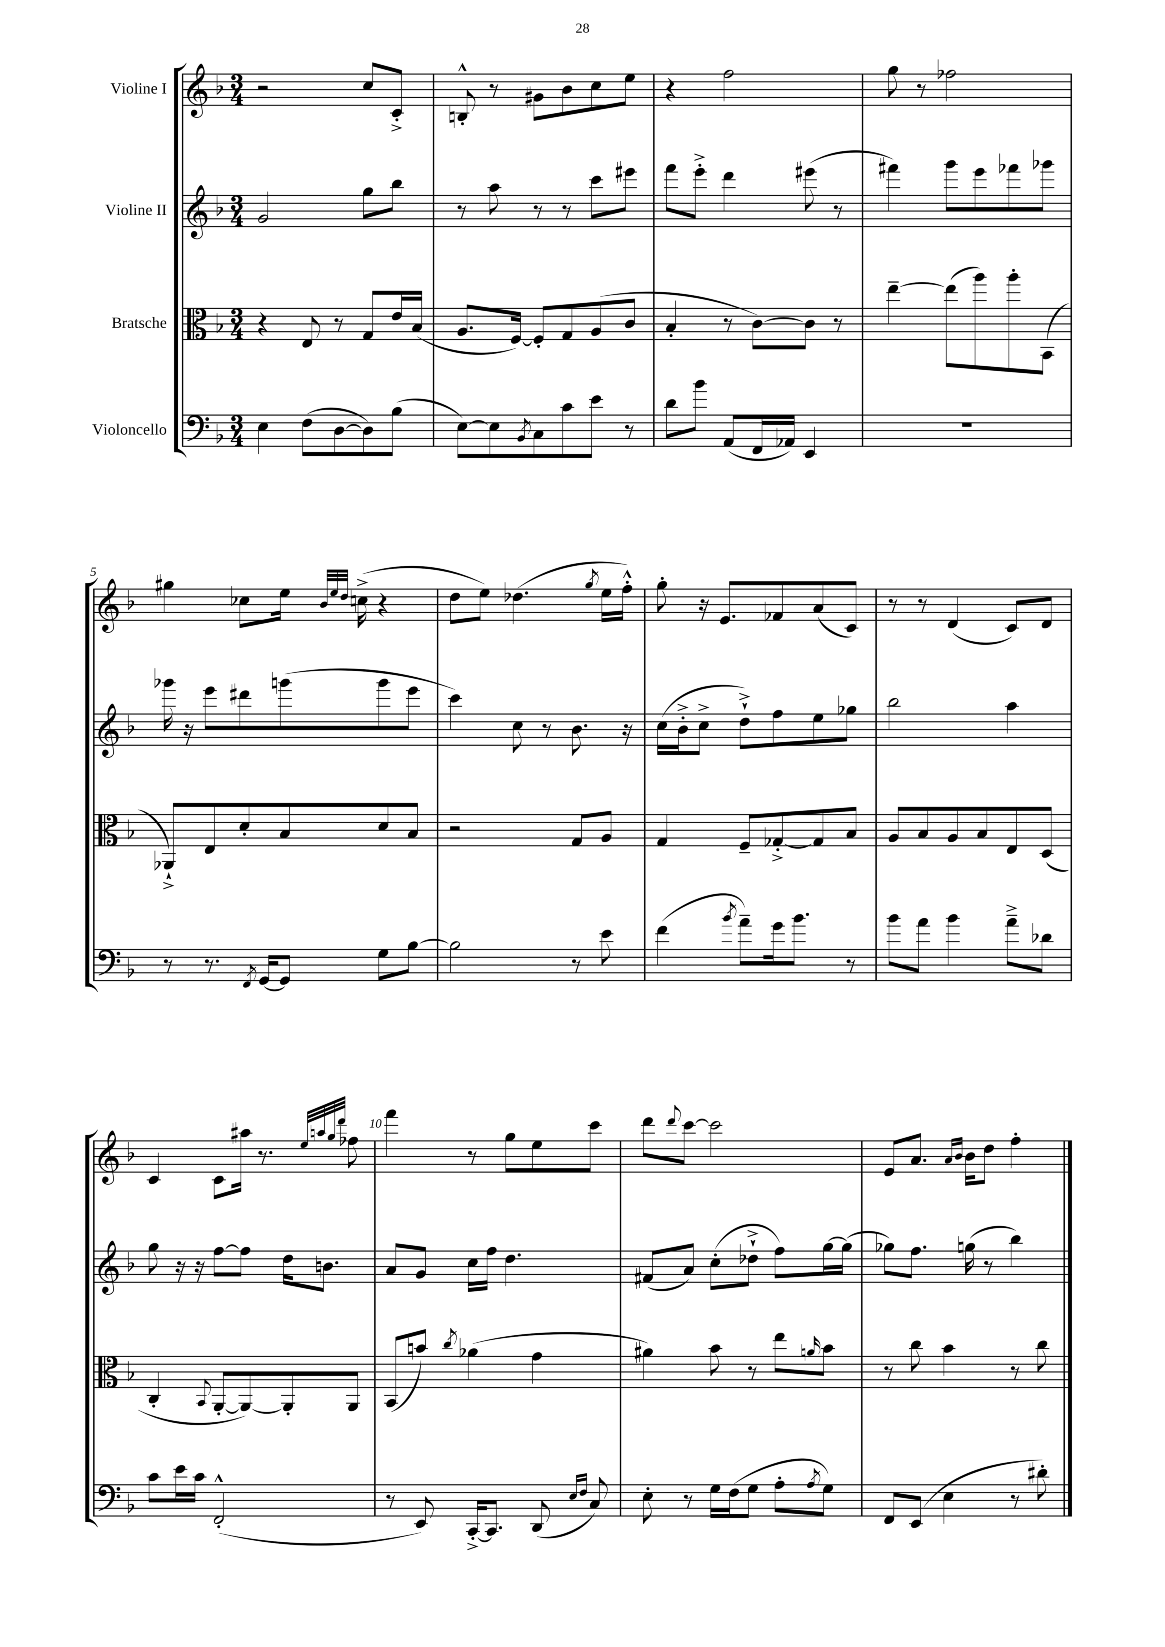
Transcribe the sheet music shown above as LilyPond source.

<<
\new StaffGroup <<
\new Staff = "s0" \with { instrumentName = "Violine I" } {
    \clef treble \key f \major \numericTimeSignature \time 3/4
    r2 c''8 c'8-.-> |
    b8-.-^ r8 gis'8 bes'8 c''8 e''8 |
    r4 f''2 |
    g''8 r8 fes''2 |
    gis''4 ces''8 e''16 \grace { bes'32 e''32 d''32 } c''16->( r4 |
    d''8 e''8) des''4.( \acciaccatura { g''8 } e''16 f''16-.-^) |
    g''8-. r16 e'8. fes'8 a'8( c'8) |
    r8 r8 d'4( c'8) d'8 |
    c'4 c'8 ais''16 r8. \grace { e''32 a''32 g''32 d'''32 } fes''8 |
    f'''4 r8 g''8 e''8 c'''8 |
    d'''8 \appoggiatura { d'''8 } c'''8~ c'''2 |
    e'8 a'8. \grace { a'16 bes'16 } bes'16 d''8 f''4-. \bar "|." |
}
\new Staff = "s1" \with { instrumentName = "Violine II" } {
    \clef treble \key f \major \numericTimeSignature \time 3/4
    g'2 g''8 bes''8 |
    r8 a''8 r8 r8 c'''8 eis'''8 |
    f'''8 e'''8-.-> d'''4 eis'''8( r8 |
    fis'''4) g'''8 e'''8 fes'''8 ges'''8 |
    ges'''16 r16 e'''8 dis'''8 g'''8( g'''8 e'''8 |
    c'''4) c''8 r8 bes'8. r16 |
    c''16( bes'16-.-> c''8-> d''8-!->) f''8 e''8 ges''8 |
    bes''2 a''4 |
    g''8 r16 r16 f''8~ f''8 d''16 b'8. |
    a'8 g'8 c''16 f''16 d''4. |
    fis'8( a'8) c''8-.( des''8-!-> f''8) g''16~ g''16( |
    ges''8) f''8. g''16( r8 bes''4) \bar "|." |
}
\new Staff = "s2" \with { instrumentName = "Bratsche" } {
    \clef alto \key f \major \numericTimeSignature \time 3/4
    r4 e8 r8 g8 e'16 bes16( |
    a8. f16~) f8-. g8 a8( c'8 |
    bes4-. r8 c'8~) c'8 r8 |
    e''4~-- e''8( a''8) a''8-. bes,8( |
    aes,8-!->) e8 d'8-. bes8 d'8 bes8 |
    r2 g8 a8 |
    g4 f8-- ges8~-.-> ges8 bes8 |
    a8 bes8 a8 bes8 e8 d8( |
    c4-. \appoggiatura { bes,8 } a,8~-. a,8~) a,8-. a,8 |
    bes,8( b'8) \acciaccatura { c''8 } aes'4( g'4 |
    ais'4) bes'8 r8 e''8 \grace { a'16 } bes'8 |
    r8 c''8 bes'4 r8 c''8 \bar "|." |
}
\new Staff = "s3" \with { instrumentName = "Violoncello" } {
    \clef bass \key f \major \numericTimeSignature \time 3/4
    e4 f8( d8~ d8) bes8( |
    e8~) e8 \acciaccatura { bes,8 } c8 c'8 e'8 r8 |
    d'8 bes'8 a,8( f,16 aes,16) e,4 |
    R2. |
    r8 r8. \acciaccatura { f,8 } g,16~ g,8 g8 bes8~ |
    bes2 r8 e'8 |
    f'4( \acciaccatura { bes'8 } a'8--) g'16 bes'8. r8 |
    bes'8 a'8 bes'4 a'8---> des'8 |
    c'8 e'16 c'16 f,2-.-^( |
    r8 e,8) c,16~-.-> c,8. d,8( \grace { e16 f16 } c8) |
    e8-. r8 g16 f16( g8 a8-. \acciaccatura { a8 } g8) |
    f,8 e,8( e4 r8 dis'8-.) \bar "|." |
}
>>
>>
\layout { \context { \Score \override BarNumber.break-visibility = ##(#f #t #t) barNumberVisibility = #(every-nth-bar-number-visible 5) } }
